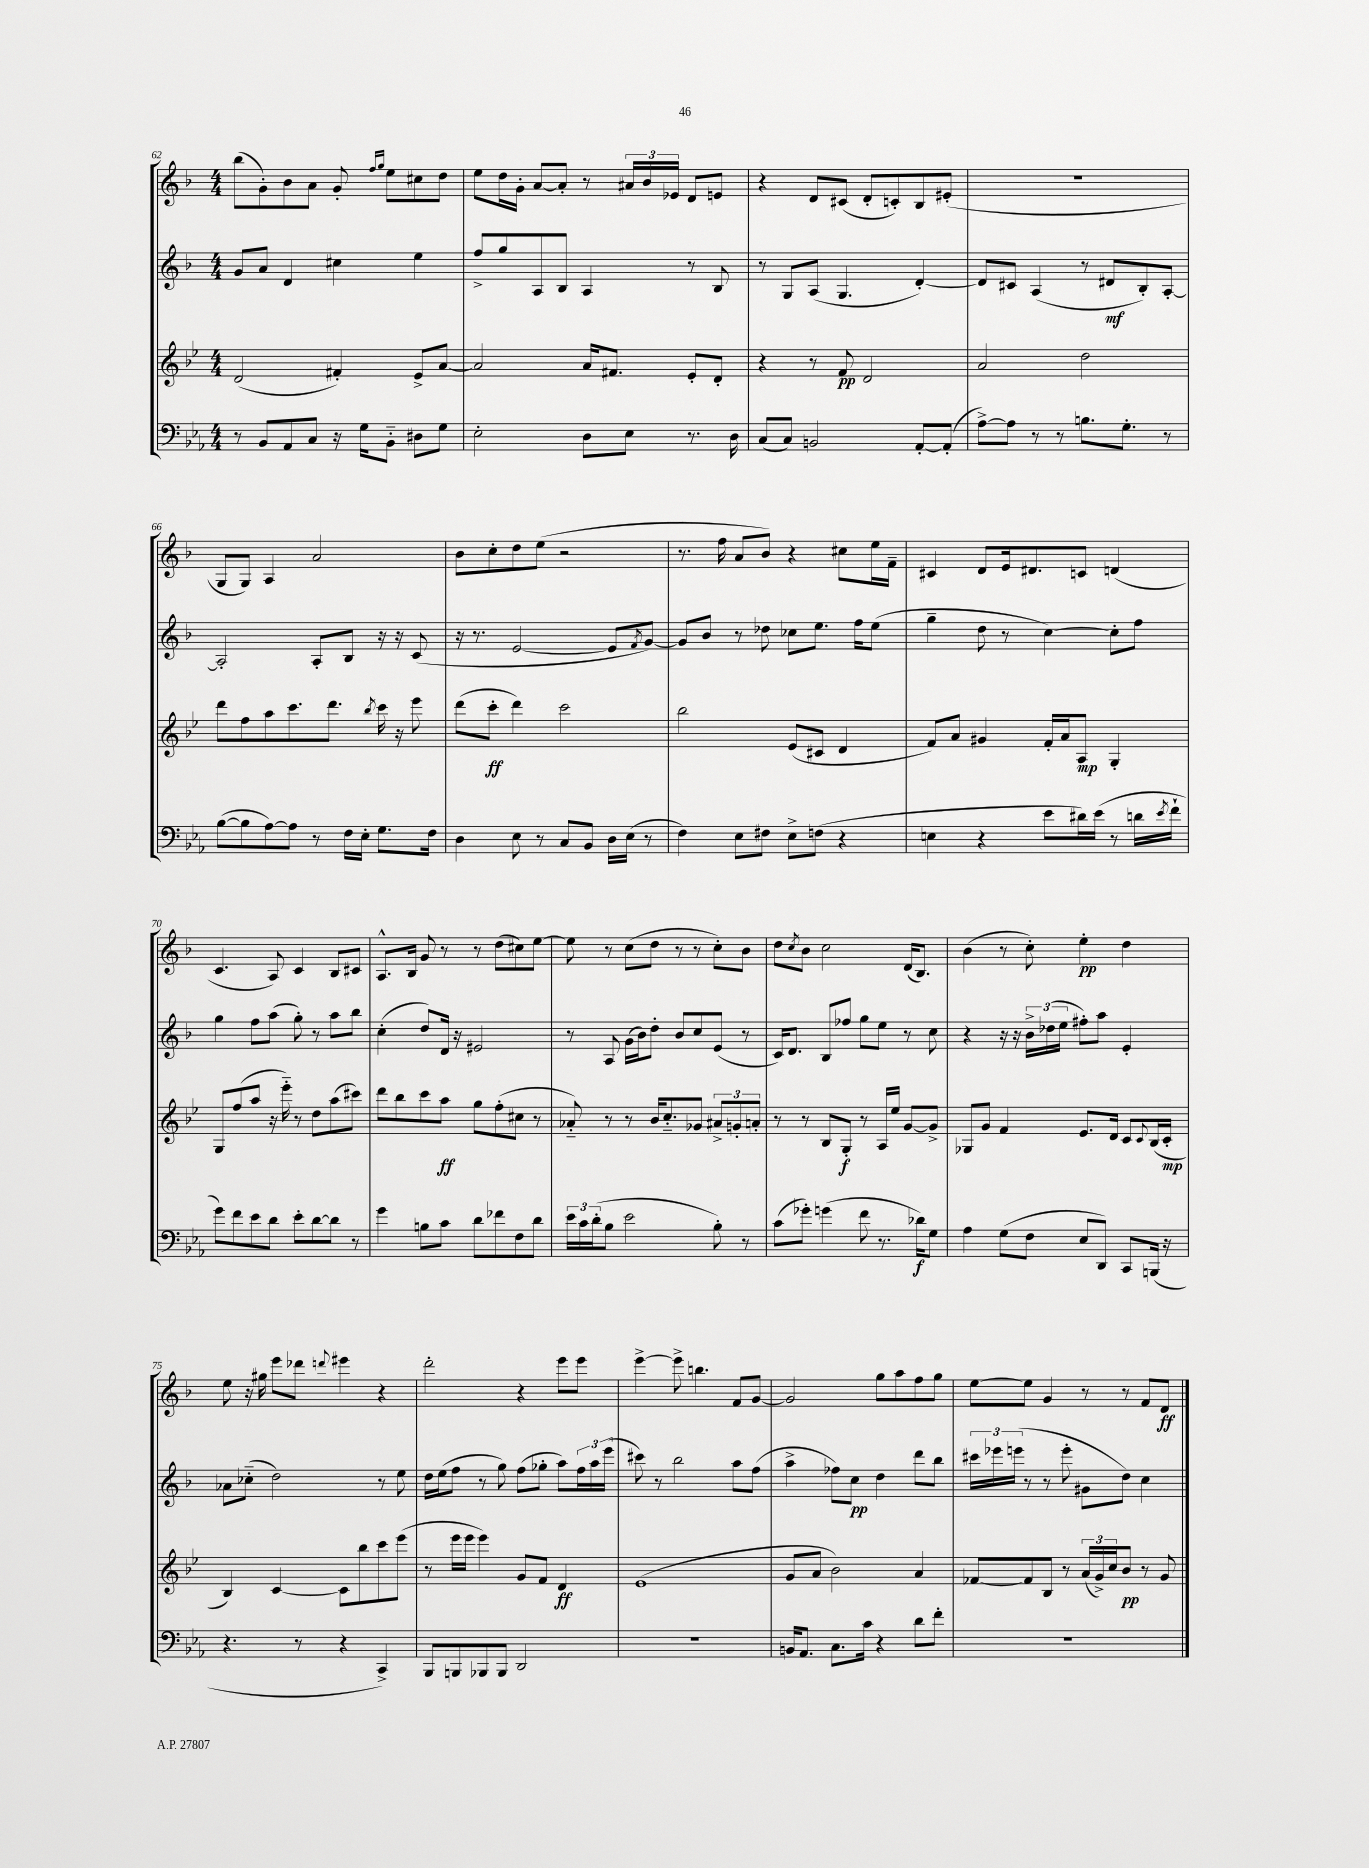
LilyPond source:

<<
\new StaffGroup <<
\new Staff = "s0" {
    \clef treble \key f \major \numericTimeSignature \time 4/4
    bes''8( g'8-.) bes'8 a'8 g'8-. \grace { f''16 g''16 } e''8 cis''8 d''8 |
    e''8 d''16 g'16-. a'8~ a'8-. r8 \tuplet 3/2 { ais'16 bes'16 ees'16 } d'8 e'8 |
    r4 d'8 cis'8( d'8-. c'8-.) bes8 eis'8-.( |
    R1 |
    g8 g8) a4 a'2 |
    bes'8 c''8-. d''8 e''8( r2 |
    r8. f''16 a'8 bes'8) r4 cis''8 e''16 f'16-- |
    cis'4 d'8 e'16 dis'8. c'8 d'4( |
    c'4. a8) c'4 bes8 cis'8 |
    a8.-^ bes16 g'8 r8 r8 d''8( cis''8) e''8~ |
    e''8 r8 c''8( d''8 r8 r8 c''8-.) bes'8 |
    d''8 \acciaccatura { c''8 } bes'8 c''2 d'16( bes8.) |
    bes'4( r8 c''8-.) e''4-.\pp d''4 |
    e''8 r16 gis''16 e'''8 des'''8 \appoggiatura { d'''8 } eis'''4 r4 |
    d'''2-. r4 e'''8 e'''8 |
    e'''4~-> e'''8-> b''4. f'8 g'8~ |
    g'2 g''8 a''8 f''8 g''8 |
    e''8~ e''8 g'4 r8 r8 f'8 d'8\ff \bar "|." |
}
\new Staff = "s1" {
    \clef treble \key f \major \numericTimeSignature \time 4/4
    g'8 a'8 d'4 cis''4 e''4 |
    f''8-> g''8 a8 bes8 a4 r8 bes8 |
    r8 g8 a8( g4. d'4~-.) |
    d'8 cis'8 a4( r8 dis'8\mf bes8-.) a8~-. |
    a2-. a8-. bes8 r16 r16 c'8( |
    r16 r8. e'2~ e'8 \acciaccatura { f'8 } g'8~) |
    g'8 bes'8 r8 des''8 ces''8 e''8. f''16 e''8( |
    g''4-- d''8 r8 c''4~) c''8-. f''8 |
    g''4 f''8 a''8( g''8-.) r8 a''8 bes''8 |
    c''4-.( d''8) d'16 r16 eis'2 |
    r8 a8 g'16( bes'16) d''8-. bes'8 c''8 e'8( r8 |
    c'16) d'8. bes8 fes''8 g''8 e''8 r8 c''8 |
    r4 r16 r16 \tuplet 3/2 { bes'16-> des''16( e''16 } fis''8-.) a''8 e'4-. |
    aes'8 ces''8-_( d''2) r8 e''8 |
    d''16 e''16( f''8 r8 g''8) f''8( ges''8-. a''8) \tuplet 3/2 { f''16 a''16 e'''16( } |
    cis'''8) r8 bes''2 a''8 f''8( |
    a''4-> fes''8) c''8\pp d''4 d'''8 bes''8 |
    \tuplet 3/2 { cis'''16 ees'''16 e'''16( } r8 r8 e'''8-. gis'8 d''8) c''4 \bar "|." |
}
\new Staff = "s2" {
    \clef treble \key bes \major \numericTimeSignature \time 4/4
    d'2( fis'4-.) ees'8-> a'8~ |
    a'2 a'16 fis'8. ees'8-. d'8-. |
    r4 r8 f'8\pp d'2 |
    a'2 d''2 |
    d'''8 f''8 a''8 c'''8. d'''8. \acciaccatura { bes''8 } c'''16 r16 ees'''8 |
    d'''8( c'''8-.\ff d'''4) c'''2 |
    bes''2 ees'8( cis'8 d'4 |
    f'8) a'8 gis'4 f'16-. a'16 a8\mp g4-. |
    g8 f''8( a''8 r16 ees'''16-_) r8 d''8 a''8( cis'''8) |
    d'''8 bes''8 c'''8 a''8\ff g''8 f''8-.( cis''8 r8 |
    aes'8-_) r8 r8 bes'16 c''8.-_ ges'8 \tuplet 3/2 { ais'8-> g'8-. a'8-. } |
    r8 r8 bes8 g8-.\f r8 a16 ees''16 g'8~ g'8-> |
    ges8 g'8 f'4 ees'8. d'16 c'8 \appoggiatura { c'8 } bes16( c'16-.\mp |
    bes4) c'4~ c'8 bes''8 c'''8 ees'''8( |
    r8 ees'''16 ees'''16 ees'''4) g'8 f'8 d'4\ff |
    ees'1( |
    g'8 a'8 bes'2) a'4 |
    fes'8~ fes'8 bes8 r8 \tuplet 3/2 { a'16( g'16->) c''16 } bes'8\pp r8 g'8 \bar "|." |
}
\new Staff = "s3" {
    \clef bass \key ees \major \numericTimeSignature \time 4/4
    r8 bes,8 aes,8 c8 r16 g16 bes,8-_ dis8 g8 |
    ees2-. d8 ees8 r8. d16 |
    c8( c8) b,2 aes,8~-. aes,8-.( |
    aes8~->) aes8 r8 r8 b8. g8.-. r8 |
    bes8~( bes8 aes8~) aes8 r8 f16 ees16-. g8. f16 |
    d4 ees8 r8 c8 bes,8 d16 ees16( r8 |
    f4) ees8 fis8 ees8-> f8( r4 |
    e4 r4 ees'8 dis'16) ees'16( r8 d'16 \acciaccatura { ees'8 } f'16-! |
    g'8) f'8 ees'8 d'8 ees'8-. d'8~ d'8 r8 |
    g'4 b8 c'8 d'8 fes'8 f8 d'8 |
    \tuplet 3/2 { ees'16 c'16 d'16-.( } bes8 ees'2 bes8-.) r8 |
    c'8( ges'8-.) g'4( f'8 r8. des'16\f) g8 |
    aes4 g8( f8 ees8 d,8) c,8 b,,16( r16 |
    r4. r8 r4 c,4->) |
    bes,,8 b,,8 bes,,8 bes,,8 d,2 |
    R1 |
    b,16 aes,8. c8. c'16 r4 d'8 f'8-. |
    R1 \bar "|." |
}
>>
>>
\layout { \context { \Score currentBarNumber = #62 } }
